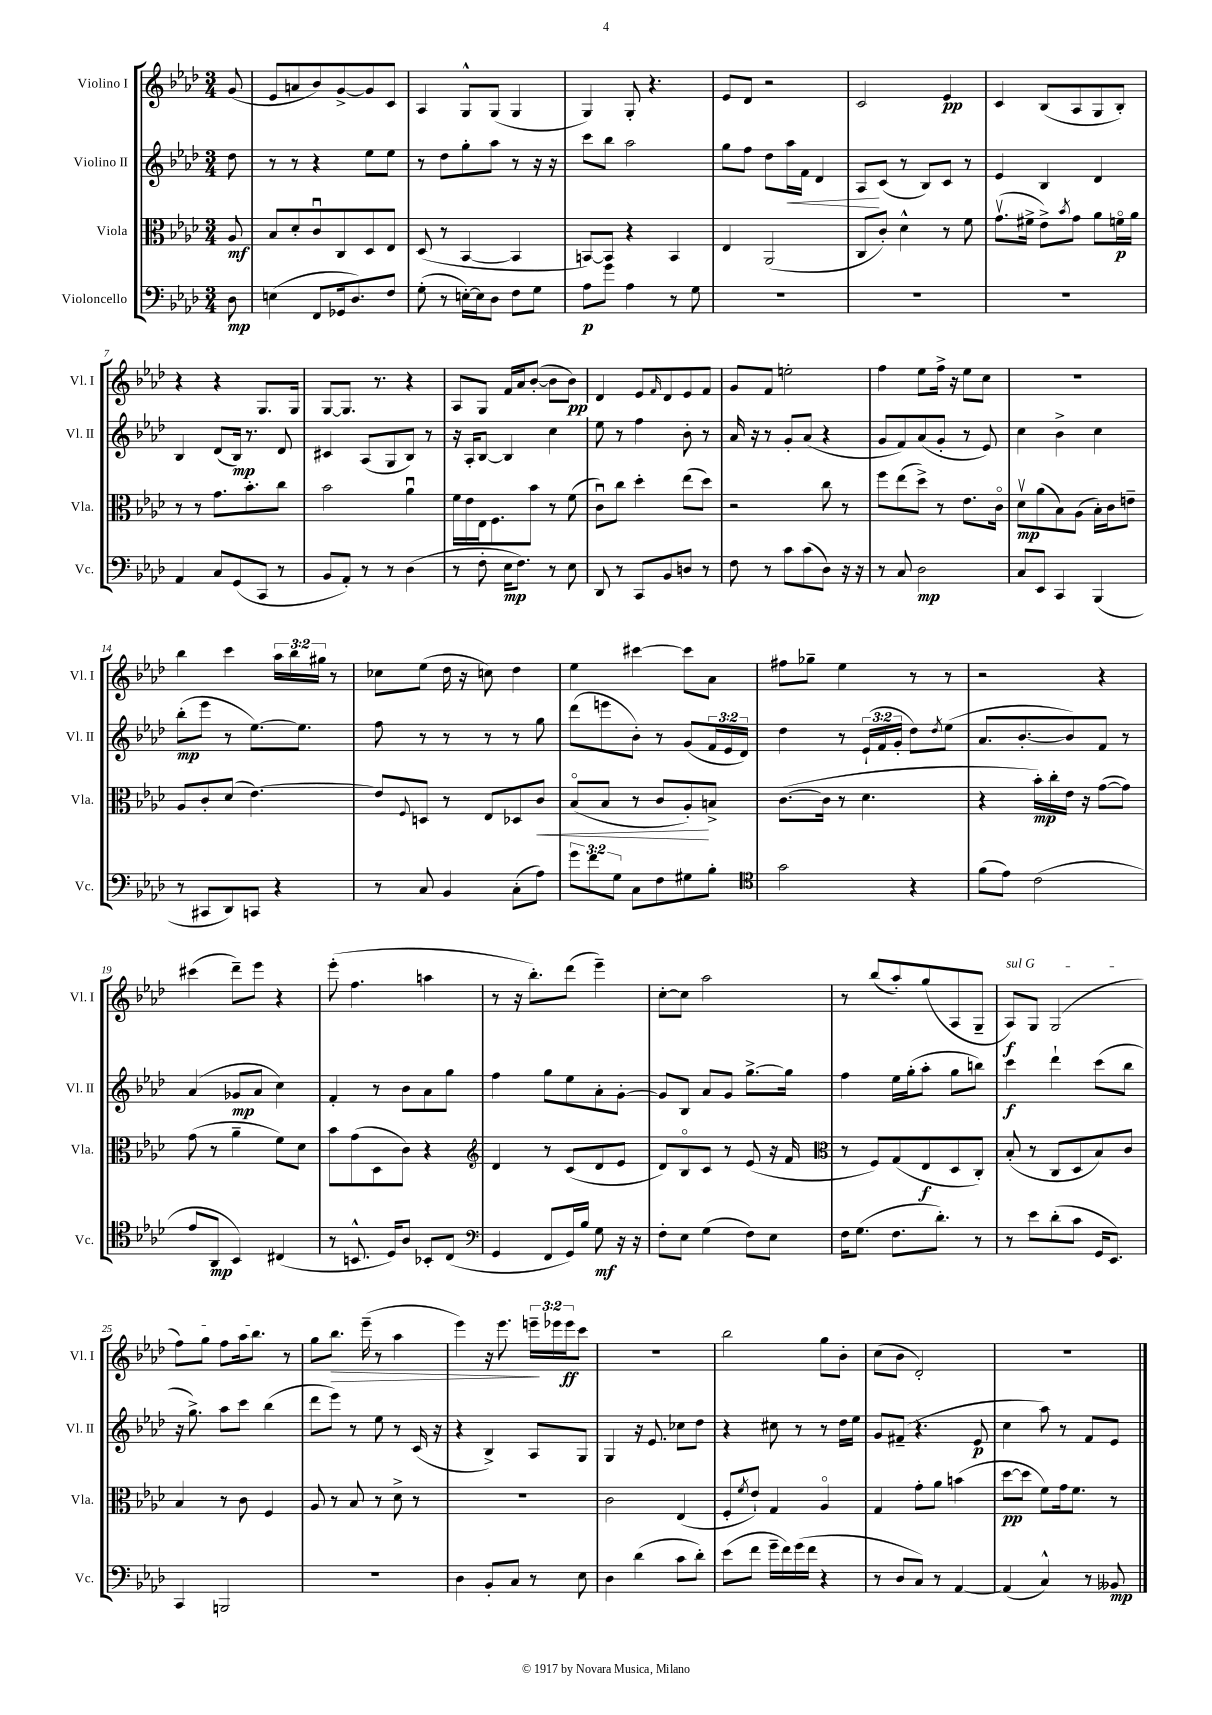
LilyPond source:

<<
\new StaffGroup <<
\new Staff = "s0" \with { instrumentName = "Violino I" shortInstrumentName = "Vl. I" } {
    \clef treble \key aes \major \numericTimeSignature \time 3/4 \override Staff.TupletNumber.text = #tuplet-number::calc-fraction-text \partial 8
    g'8( |
    ees'8 a'8 bes'8) g'8~-> g'8 c'8 |
    aes4 g8-^ g8( g4 |
    g4) g8-. r4. |
    ees'8 des'8 r2 |
    c'2 ees'4\pp |
    c'4 bes8( aes8 g8 bes8-.) |
    r4 r4 g8. g16 |
    g8~ g8. r8. r4 |
    aes8 g8 f'16 aes'16 bes'8~-.( bes'8 bes'8\pp) |
    des'4 ees'8 \grace { f'16 } des'8 ees'8 f'8 |
    g'8 f'8 e''2-. |
    f''4 ees''8 f''16-> r16 ees''8 c''8 |
    R2. |
    bes''4 c'''4 \tuplet 3/2 { aes''16 bes''16 gis''16 } r8 |
    ces''8 ees''8( des''16 r16 c''8) des''4 |
    ees''4 cis'''4~ cis'''8 aes'8 |
    fis''8 ges''8-- ees''4 r8 r8 |
    r2 r4 |
    cis'''4( des'''8--) ees'''8 r4 |
    ees'''8-.( f''4. a''4 |
    r8 r16 bes''8.-.) des'''8( ees'''4--) |
    c''8~-. c''8 aes''2 |
    r8 bes''8( aes''8-.) g''8( aes8 g8-- |
    \once \override TextSpanner.bound-details.left.text = \markup { \italic "sul G" } aes8\f\startTextSpan) g8 g2( |
    f''8) g''8 f''8 aes''16 bes''8.\stopTextSpan r8 |
    g''8 bes''8.\> ees'''16--( r8 aes''4 |
    ees'''4) r16 ees'''8. \tuplet 3/2 { e'''16--\! ees'''16 ees'''16\ff } c'''8 |
    R2. |
    bes''2 g''8 bes'8-. |
    c''8( bes'8 des'2-.) |
    r2. \bar "|." |
}
\new Staff = "s1" \with { instrumentName = "Violino II" shortInstrumentName = "Vl. II" } {
    \clef treble \key aes \major \numericTimeSignature \time 3/4 \override Staff.TupletNumber.text = #tuplet-number::calc-fraction-text \partial 8
    des''8 |
    r8 r8 r4 ees''8 ees''8 |
    r8 des''8 g''8-. aes''8 r8 r16 r16 |
    c'''8 bes''8 aes''2 |
    g''8 f''8 des''8 aes''16\< f'16 des'4 |
    aes8\! c'8( r8 bes8) c'8 r8 |
    ees'4 bes4 des'4 |
    bes4 des'8( bes16\mp) r8. des'8 |
    cis'4 aes8( g8 bes8) r8 |
    r16 aes16-. bes8~ bes4 c''4 |
    ees''8 r8 f''4 bes'8-. r8 |
    aes'16 r16 r8 g'8-. aes'8( r4 |
    g'8 f'8) aes'8( g'8-. r8 ees'8) |
    c''4 bes'4-> c''4 |
    bes''8-.\mp( ees'''8 r8 ees''8.~) ees''8. |
    f''8 r8 r8 r8 r8 g''8 |
    des'''8( e'''8 bes'8-.) r8 g'8( \tuplet 3/2 { f'16 ees'16 des'16) } |
    des''4 r8 \tuplet 3/2 { ees'16-!( f'16 g'16-. } des''8) \acciaccatura { des''8 } ees''8( |
    aes'8. bes'8.~-. bes'8) f'8 r8 |
    aes'4( ges'8\mp aes'8 c''4) |
    f'4-. r8 bes'8 aes'8 g''8 |
    f''4 g''8 ees''8 aes'8-. g'8~-. |
    g'8 bes8 aes'8 g'8 g''8.~-> g''16 |
    f''4 ees''16 g''16-.( aes''8-. g''8 b''8) |
    c'''4\f des'''4-! c'''8( bes''8 |
    r16 g''8.->) aes''8 c'''8 bes''4( |
    des'''8 ees'''8) r8 ees''8 r8 c'16( r16 |
    r4 bes4->) aes8 g8 |
    g4 r16 ees'8. ces''8 des''8 |
    r4 cis''8 r8 r8 des''16 ees''16 |
    g'8 fis'8--( r4. ees'8\p |
    c''4 aes''8) r8 f'8 ees'8 \bar "|." |
}
\new Staff = "s2" \with { instrumentName = "Viola" shortInstrumentName = "Vla." } {
    \clef alto \key aes \major \numericTimeSignature \time 3/4 \partial 8
    aes8\mf |
    bes8 des'8-. c'8\downbow c8 des8 ees8 |
    des8( r8 bes,4~ bes,4 |
    b,8~) b,8 r4 b,4 |
    ees4 aes,2( |
    c8 c'8-.) des'4-^ r8 f'8 |
    g'8.\upbow( fis'16-> ees'8->) \acciaccatura { bes'8 } g'8 aes'8 f'16\flageolet\p aes'16 |
    r8 r8 g'8. bes'8.-. c''8 |
    bes'2 aes'4\downbow |
    f'16 ees'16 ees16 f8. bes'8 r8 f'8( |
    c'8\downbow) c''8 des''4-. ees''8( des''8) |
    r2 c''8 r8 |
    f''8 ees''8( des''8->) r8 ees'8. c'16\flageolet |
    des'8\upbow\mp aes'8( bes8) aes8( bes16-.) c'16 e'8-- |
    aes8 c'8-. des'8( ees'4.~) |
    ees'8 \appoggiatura { f8 } d8 r8 ees8 des8 c'8\< |
    bes8\flageolet( bes8 r8 c'8 aes8-.\!) b8-> |
    c'8.~( c'16 r8 des'4. |
    r4 bes'16-.\mp) c''16-. ees'16 r16 g'8~( g'8) |
    g'8( r8 aes'4-- f'8) des'8 |
    bes'8 g'8( des8 c'8) r4 |
    \clef treble des'4 r8 c'8( des'8 ees'8 |
    des'8) bes8\flageolet c'8 r8 ees'8( r16 f'16 |
    \clef alto r8 f8) g8( ees8\f des8 c8-.) |
    bes8-.( r8 c8 des8 bes8) c'8 |
    bes4 r8 c'8 f4 |
    aes8 r8 bes8 r8 des'8-> r8 |
    R2. |
    c'2 ees4( |
    f8-. \acciaccatura { f'8 } ees'8-!) g4 aes4\flageolet |
    g4 g'8-. aes'8 b'4( |
    des''8~\pp des''8 f'8) g'16 f'8. r8 \bar "|." |
}
\new Staff = "s3" \with { instrumentName = "Violoncello" shortInstrumentName = "Vc." } {
    \clef bass \key aes \major \numericTimeSignature \time 3/4 \override Staff.TupletNumber.text = #tuplet-number::calc-fraction-text \partial 8
    des8\mp |
    e4( f,8 ges,16 des8.) f8 |
    g8-.( r8 e16~-.) e16 des8 f8 g8 |
    aes8\p g'8 aes4 r8 g8 |
    R2. |
    R2. |
    R2. |
    aes,4 c8 g,8( c,8 r8 |
    bes,8 aes,8-.) r8 r8 des4( |
    r8 f8-. ees16\mp f8.) r8 ees8 |
    des,8 r8 c,8 bes,8 d8 r8 |
    f8 r8 c'8 c'8( des8) r16 r16 |
    r8 c8 des2\mp |
    c8 ees,8 c,4 bes,,4( |
    r8 cis,8 des,8) c,8 r4 |
    r8 c8 bes,4 c8-.( aes8) |
    \tuplet 3/2 { g'8 f'8 g8 } c8 f8 gis8 bes8-. |
    \clef tenor g'2 r4 |
    f'8( ees'8) c'2( |
    ees'8 aes,8\mp bes,4) cis4( |
    r8 b,8.-^ des16) aes8 bes,8-. c8( |
    \clef bass g,4 f,8 g,16) bes16 g8\mf r16 r16 |
    f8-. ees8 g4( f8) ees8 |
    f16 g8.( f8. des'8.-.) r8 |
    r8 ees'8 des'8-.( c'8 g,16 ees,8.) |
    c,4 b,,2 |
    R2. |
    des4 bes,8-. c8 r8 ees8 |
    des4 des'4( c'8 des'8-.) |
    ees'8( f'8 g'16-- f'16) g'16( f'16 r4 |
    r8 des8 c8) r8 aes,4~ |
    aes,4( c4-^) r8 beses,8\mp \bar "|." |
}
>>
>>
